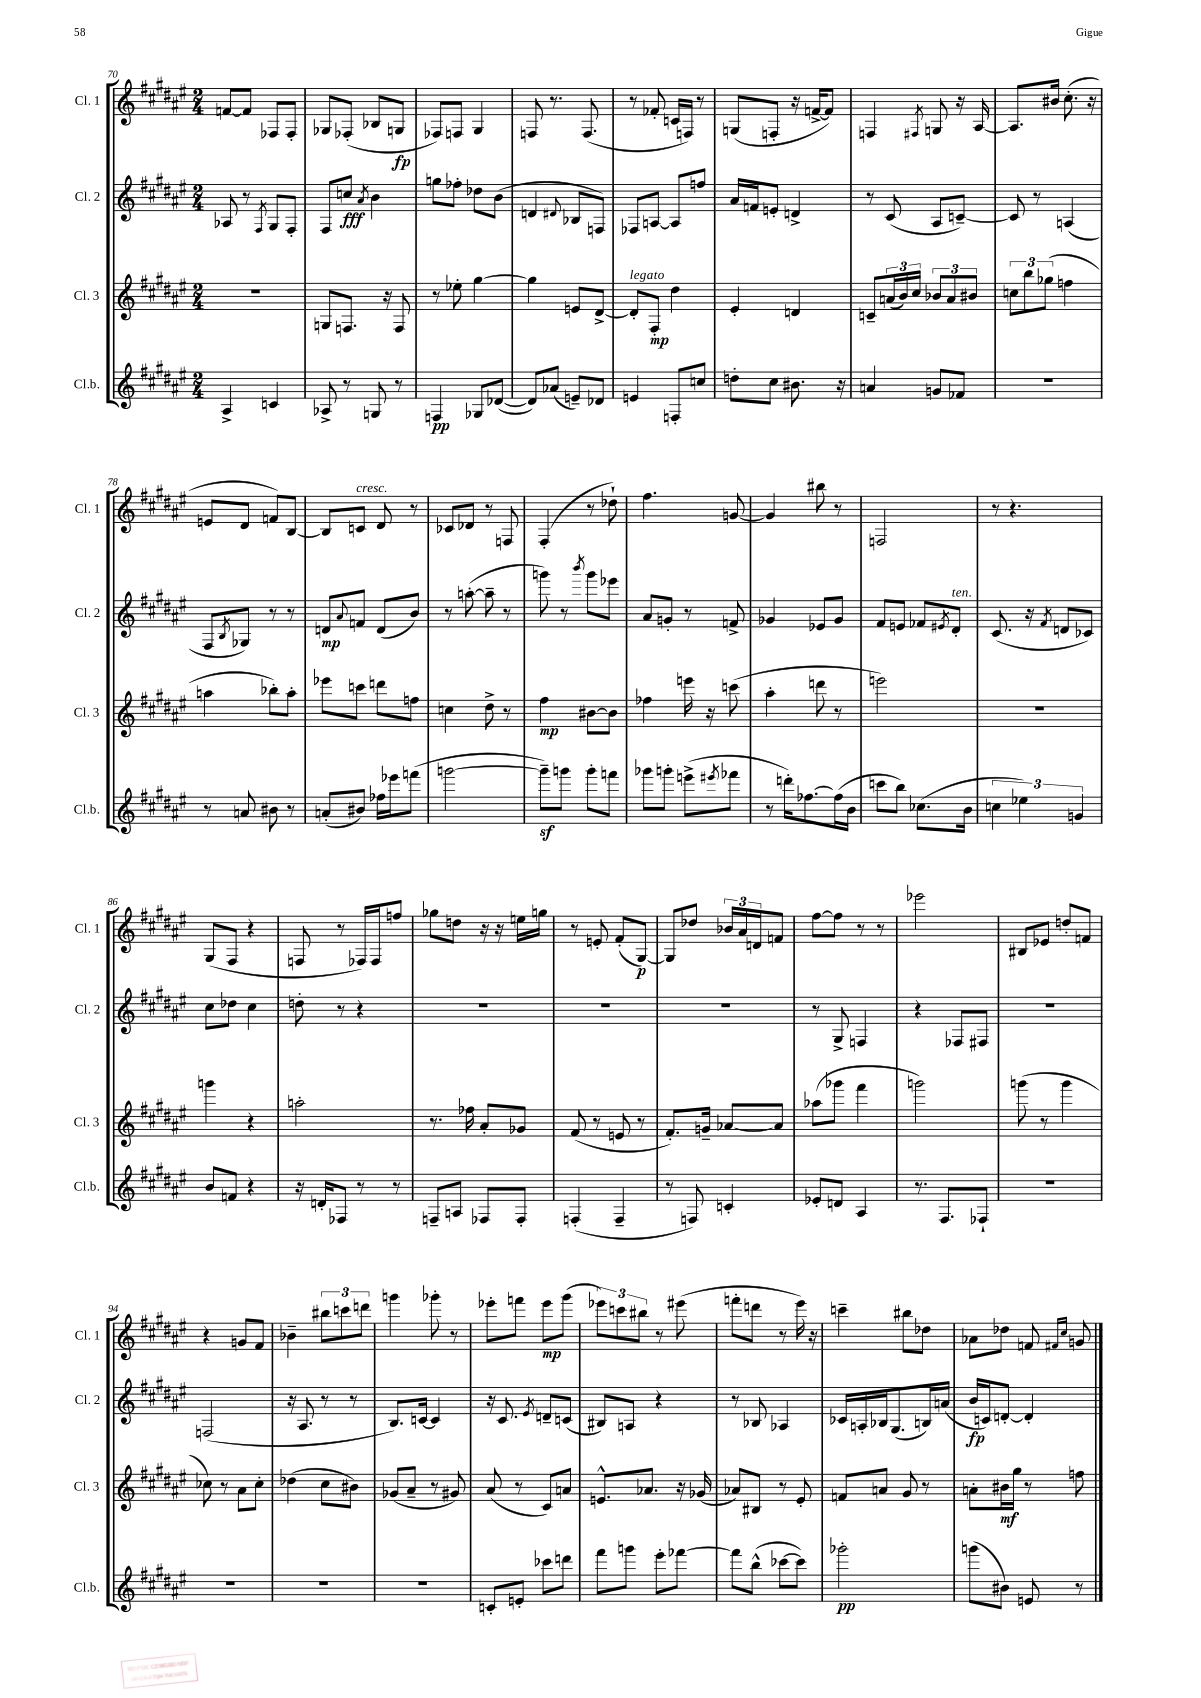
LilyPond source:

<<
\new StaffGroup <<
\new Staff = "s0" \with { instrumentName = "Cl. 1" shortInstrumentName = "Cl. 1" } {
    \clef treble \key fis \major \numericTimeSignature \time 2/4
    f'8~ f'8 fes8 fes8-. |
    ges8 fes8-.( bes8 g8\fp |
    fes8) f8 gis4 |
    f8 r8. f8.( |
    r8 fes'8-. c'16 f16) r8 |
    g8( f8-. r16 f'16~-> f'8) |
    f4 \acciaccatura { fis8 } g8 r16 ais16~ |
    ais8. bis'16 cis''8.-.( r16 |
    e'8 dis'8 f'8) b8~ |
    b8 c'8^\markup { \italic "cresc." } dis'8 r8 |
    ces'8 des'8 r8 f8 |
    fis4-.( r8 des''8-!) |
    fis''4. g'8~ |
    g'4 bis''8 r8 |
    f2 |
    r8 r4. |
    gis8( fis8 r4 |
    f8 r8 fes16) fes16 f''8 |
    ges''8 d''8 r16 r16 e''16 g''16 |
    r8 e'8-. fis'8-.( gis8~\p) |
    gis8 des''8 \tuplet 3/2 { bes'16 ais'16 d'16 } f'8 |
    fis''8~ fis''8 r8 r8 |
    ees'''2 |
    bis8 ees'8 d''8-. f'8 |
    r4 g'8 fis'8 |
    bes'4-- \tuplet 3/2 { bis''8 c'''8 d'''8 } |
    g'''4 ges'''8-. r8 |
    ees'''8-. f'''8 ees'''8\mp gis'''8( |
    \tuplet 3/2 { ees'''8) c'''8 bis''8 } r8 eis'''8( |
    f'''8-. d'''8 r8 eis'''16) r16 |
    c'''4-- bis''8 des''8 |
    aes'8 des''8 f'8 \grace { fis'16 cis''16 } g'8 \bar "|." |
}
\new Staff = "s1" \with { instrumentName = "Cl. 2" shortInstrumentName = "Cl. 2" } {
    \clef treble \key fis \major \numericTimeSignature \time 2/4
    aes8 r8 \acciaccatura { fis8 } gis8 fis8-. |
    fis8 c''8\fff \acciaccatura { ais'8 } b'4 |
    g''8 fes''8-. des''8 b'8( |
    d'4 \appoggiatura { dis'8 } bes8 f8) |
    fes8 a8~ a8 f''8 |
    ais'16 f'16 e'8-. d'4-> |
    r8 cis'8( ais8 c'8~--) |
    c'8 r8 a4( |
    fis8 \acciaccatura { b8 } ges8) r8 r8 |
    d'8\mp \appoggiatura { ais'8 } f'8 d'8( b'8) |
    r8 a''8~-.( a''8-- r8 |
    g'''8) r8 \acciaccatura { b'''8 } g'''8 ees'''8 |
    ais'8 g'8-. r8 f'8-> |
    ges'4 ees'8 ges'8 |
    fis'8 e'8 fes'8 \acciaccatura { eis'8 } dis'8-.^\markup { \italic "ten." } |
    cis'8.( r16 \acciaccatura { fis'8 } d'8 ces'8) |
    cis''8 des''8 cis''4 |
    d''8-. r8 r4 |
    R2 |
    R2 |
    R2 |
    r8 gis8-> f4 |
    r4 fes8 fis8 |
    r2 |
    f2( |
    r16 ais8. r8 r8 |
    b8.) c'16~ c'4 |
    r16 cis'8. \acciaccatura { eis'8 } d'8-- c'8( |
    bis8) a8 r4 |
    r8 bes8 aes4 |
    ces'16 a16-. bes16 gis8.( b16) a'16( |
    b'16\fp c'16) d'8~-. d'4-. \bar "|." |
}
\new Staff = "s2" \with { instrumentName = "Cl. 3" shortInstrumentName = "Cl. 3" } {
    \clef treble \key fis \major \numericTimeSignature \time 2/4
    r2 |
    g8 f8. r16 f8 |
    r8 ees''8-. gis''4~ |
    gis''4 e'8 dis'8~-> |
    dis'8-.^\markup { \italic "legato" } fis8-.\mp dis''4 |
    eis'4-. d'4 |
    c'8-- \tuplet 3/2 { a'16( b'16) cis''16 } \tuplet 3/2 { bes'8 a'8 bis'8 } |
    \tuplet 3/2 { c''8 b''8 ges''8( } f''4 |
    a''4 bes''8-.) a''8-. |
    ees'''8 c'''8 d'''8 f''8 |
    c''4 dis''8-> r8 |
    fis''4\mp bis'8~ bis'8 |
    fes''4 e'''16 r16 c'''8( |
    ais''4-. d'''8 r8 |
    e'''2) |
    R2 |
    g'''4 r4 |
    a''2-. |
    r8. fes''16 ais'8-. ges'8 |
    fis'8( r8 e'8 r8 |
    fis'8.-.) g'16-- aes'8~ aes'8 |
    aes''8( ges'''8 fis'''4 |
    g'''2) |
    g'''8( r8 g'''4 |
    ces''8) r8 ais'8 ces''8-. |
    des''4( cis''8 bis'8) |
    ges'8( ais'8-- r8 gis'8) |
    ais'8( r8 cis'8) a'8 |
    e'8.-^ aes'8. r16 ges'16( |
    aes'8) bis8 r8 eis'8-. |
    f'8 a'8 gis'8 r8 |
    a'8-. bis'16\mf gis''16 r8 f''8 \bar "|." |
}
\new Staff = "s3" \with { instrumentName = "Cl.b." shortInstrumentName = "Cl.b." } {
    \clef treble \key fis \major \numericTimeSignature \time 2/4
    ais4-> c'4 |
    aes8-> r8 g8 r8 |
    f4\pp ges8 des'8~( |
    des'8) aes'8( e'8--) des'8 |
    e'4 f8-. c''8 |
    d''8-. cis''8 bis'8. r16 |
    a'4 g'8 fes'8 |
    R2 |
    r8 a'8 bis'8 r8 |
    a'8-.( bis'8) fes''16 ees'''16 f'''8( |
    g'''2~ |
    g'''8--\sf) g'''8 g'''8-. f'''8 |
    ges'''8 g'''8-. e'''8->( \acciaccatura { eis'''8 } fes'''8 |
    r8 d'''16-.) fes''8.~ fes''16( b'16 |
    c'''8 b''8) ces''8.( b'16 |
    \tuplet 3/2 { c''4 ees''4) g'4 } |
    b'8 f'8 r4 |
    r16 d'16-. fes8 r8 r8 |
    f8-- a8 fes8 fes8-. |
    f4-.( f4-- |
    r8 f8) c'4-. |
    ees'8-. d'8 ais4 |
    r8. fis8. fes8-! |
    R2 |
    R2 |
    R2 |
    R2 |
    c'8-. e'8-. ces'''8 d'''8 |
    fis'''8 g'''8 eis'''8-. fes'''8~ |
    fes'''8 b''8-^( ces'''8~ ces'''8) |
    ges'''2-.\pp |
    g'''8( bis'8) e'8 r8 \bar "|." |
}
>>
>>
\layout { \context { \Score currentBarNumber = #70 } }
